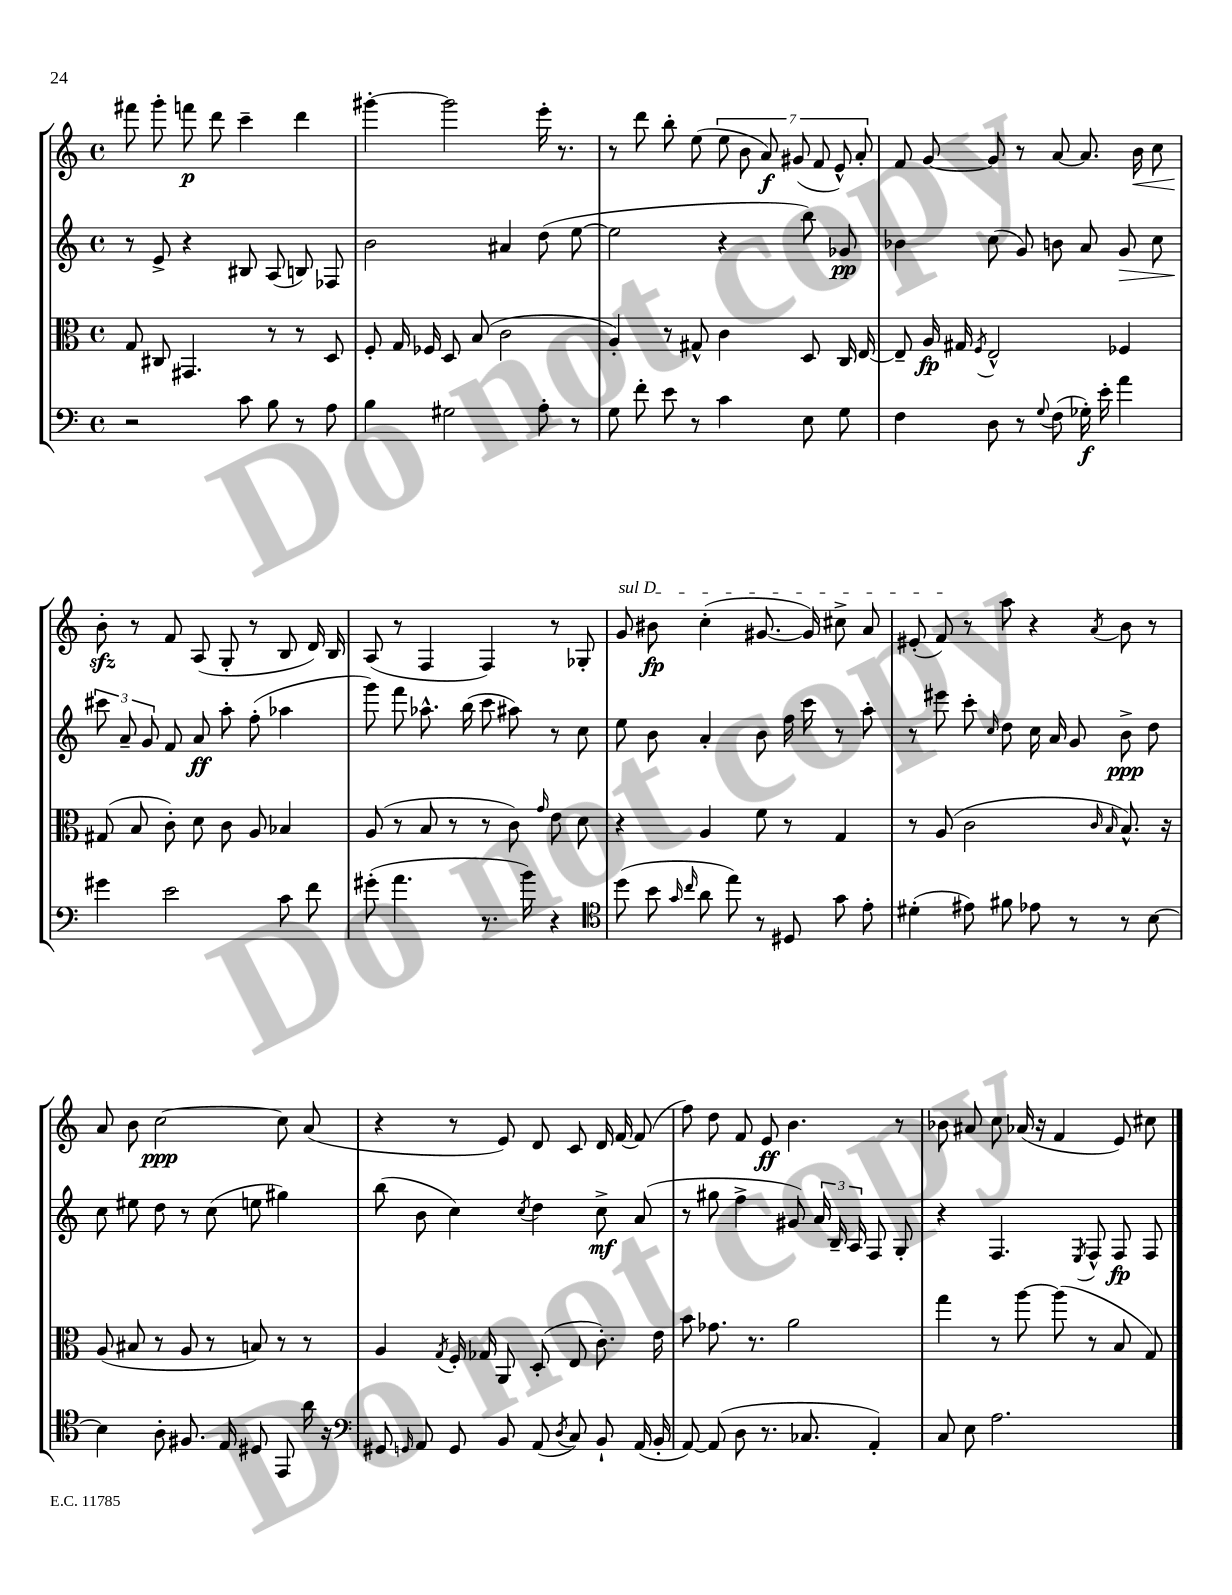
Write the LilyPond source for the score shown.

<<
\new StaffGroup <<
\new Staff = "s0" {
    \clef treble \key c \major \defaultTimeSignature \time 4/4
    \autoBeamOff fis'''8 g'''8-. f'''8\p d'''8 c'''4-- d'''4 |
    gis'''4~-. gis'''2 e'''16-. r8. |
    r8 d'''8 b''8-. e''8( \tuplet 7/4 { e''8 b'8 a'8\f) gis'8( f'8 e'8-^) a'8-. } |
    f'8 g'8~ g'8 r8 a'8~ a'8. b'16\< c''8 |
    b'8-.\sfz\! r8 f'8 a8( g8-. r8 b8 d'16) b16 |
    a8( r8 f4 f4) r8 ges8-. |
    \once \override TextSpanner.bound-details.left.text = \markup { \italic "sul D" } g'8\startTextSpan bis'8\fp c''4-.( gis'8.~ gis'16) cis''8-> a'8 |
    eis'8-.( f'8\stopTextSpan) r8 a''8 r4 \acciaccatura { a'8 } b'8 r8 |
    a'8 b'8 c''2~\ppp c''8 a'8( |
    r4 r8 e'8) d'8 c'8 d'16 f'16~ f'8( |
    f''8) d''8 f'8 e'8\ff b'4. r8 |
    bes'8 ais'8 c''8 aes'16( r16 f'4 e'8) cis''8 \bar "|." |
}
\new Staff = "s1" {
    \clef treble \key c \major \defaultTimeSignature \time 4/4
    \autoBeamOff r8 e'8-> r4 bis8 a8( b8) fes8 |
    b'2 ais'4 d''8( e''8~ |
    e''2 r4 b''8) ges'8\pp |
    bes'4 c''8( g'8) b'8 a'8 g'8\> c''8 |
    \tuplet 3/2 { cis'''8\! a'8-- g'8 } f'8 a'8\ff a''8-. f''8-.( aes''4 |
    g'''8) f'''8 aes''8.-^ b''16( c'''8 ais''8) r8 c''8 |
    e''8 b'8 a'4-. b'8 f''16 c'''16 r8 a''8-. |
    r8 eis'''8 c'''8-. \grace { c''16 } d''8 c''16 a'16 g'8 b'8->\ppp d''8 |
    c''8 eis''8 d''8 r8 c''8( e''8 gis''4) |
    b''8( b'8 c''4) \acciaccatura { c''8 } d''4 c''8->\mf a'8( |
    r8 gis''8 f''4-> gis'8) \tuplet 3/2 { a'16 b16-- a16 } f8 g8-. |
    r4 f4. \acciaccatura { e8 } f8-^ f8\fp f8 \bar "|." |
}
\new Staff = "s2" {
    \clef alto \key c \major \defaultTimeSignature \time 4/4
    \autoBeamOff g8 cis8 gis,4. r8 r8 d8 |
    f8-. g16 fes16 d8 b8( c'2 |
    a4-.) r8 gis8-^ c'4 d8 c16 e16~ |
    e8-- a16\fp gis16 \acciaccatura { f8 } e2-^ fes4 |
    gis8( b8 c'8-.) d'8 c'8 a8 bes4 |
    a8( r8 b8 r8 r8 c'8) \grace { g'16 } e'8 d'8 |
    r4 a4 f'8 r8 g4 |
    r8 a8( c'2 \grace { c'16 b16 } b8.-^) r16 |
    a8( bis8 r8 a8 r8 b8) r8 r8 |
    a4 \acciaccatura { g8 } f16-. ges16 a,8 d8-.( e8 c'8.-.) e'16 |
    b'8 ges'8. r8. a'2 |
    g''4 r8 a''8~ a''8( r8 b8 g8) \bar "|." |
}
\new Staff = "s3" {
    \clef bass \key c \major \defaultTimeSignature \time 4/4
    \autoBeamOff r2 c'8 b8 r8 a8 |
    b4 gis2 a8-. r8 |
    g8 f'8-. e'8 r8 c'4 e8 g8 |
    f4 d8 r8 \appoggiatura { g8 } f8( ges16-.\f) e'16-. a'4 |
    gis'4 e'2 c'8 f'8 |
    gis'8-.( a'4. r8. b'16) r4 |
    \clef tenor d''8( b'8 \grace { g'16 c''16 } a'8 e''8) r8 dis8 g'8 e'8-. |
    dis'4-.( eis'8) fis'8 ees'8 r8 r8 b8~ |
    b4 a8-. fis8. e16 dis8 e,8 a'16 r16 |
    \clef bass gis,8 \grace { g,16 } a,8 g,8 b,8 a,8( \acciaccatura { d8 } c8) b,8-! a,16( b,16-. |
    a,8~) a,8( d8 r8. ces8. a,4-.) |
    c8 e8 a2. \bar "|." |
}
>>
>>
\layout { \context { \Score \remove "Bar_number_engraver" } }
